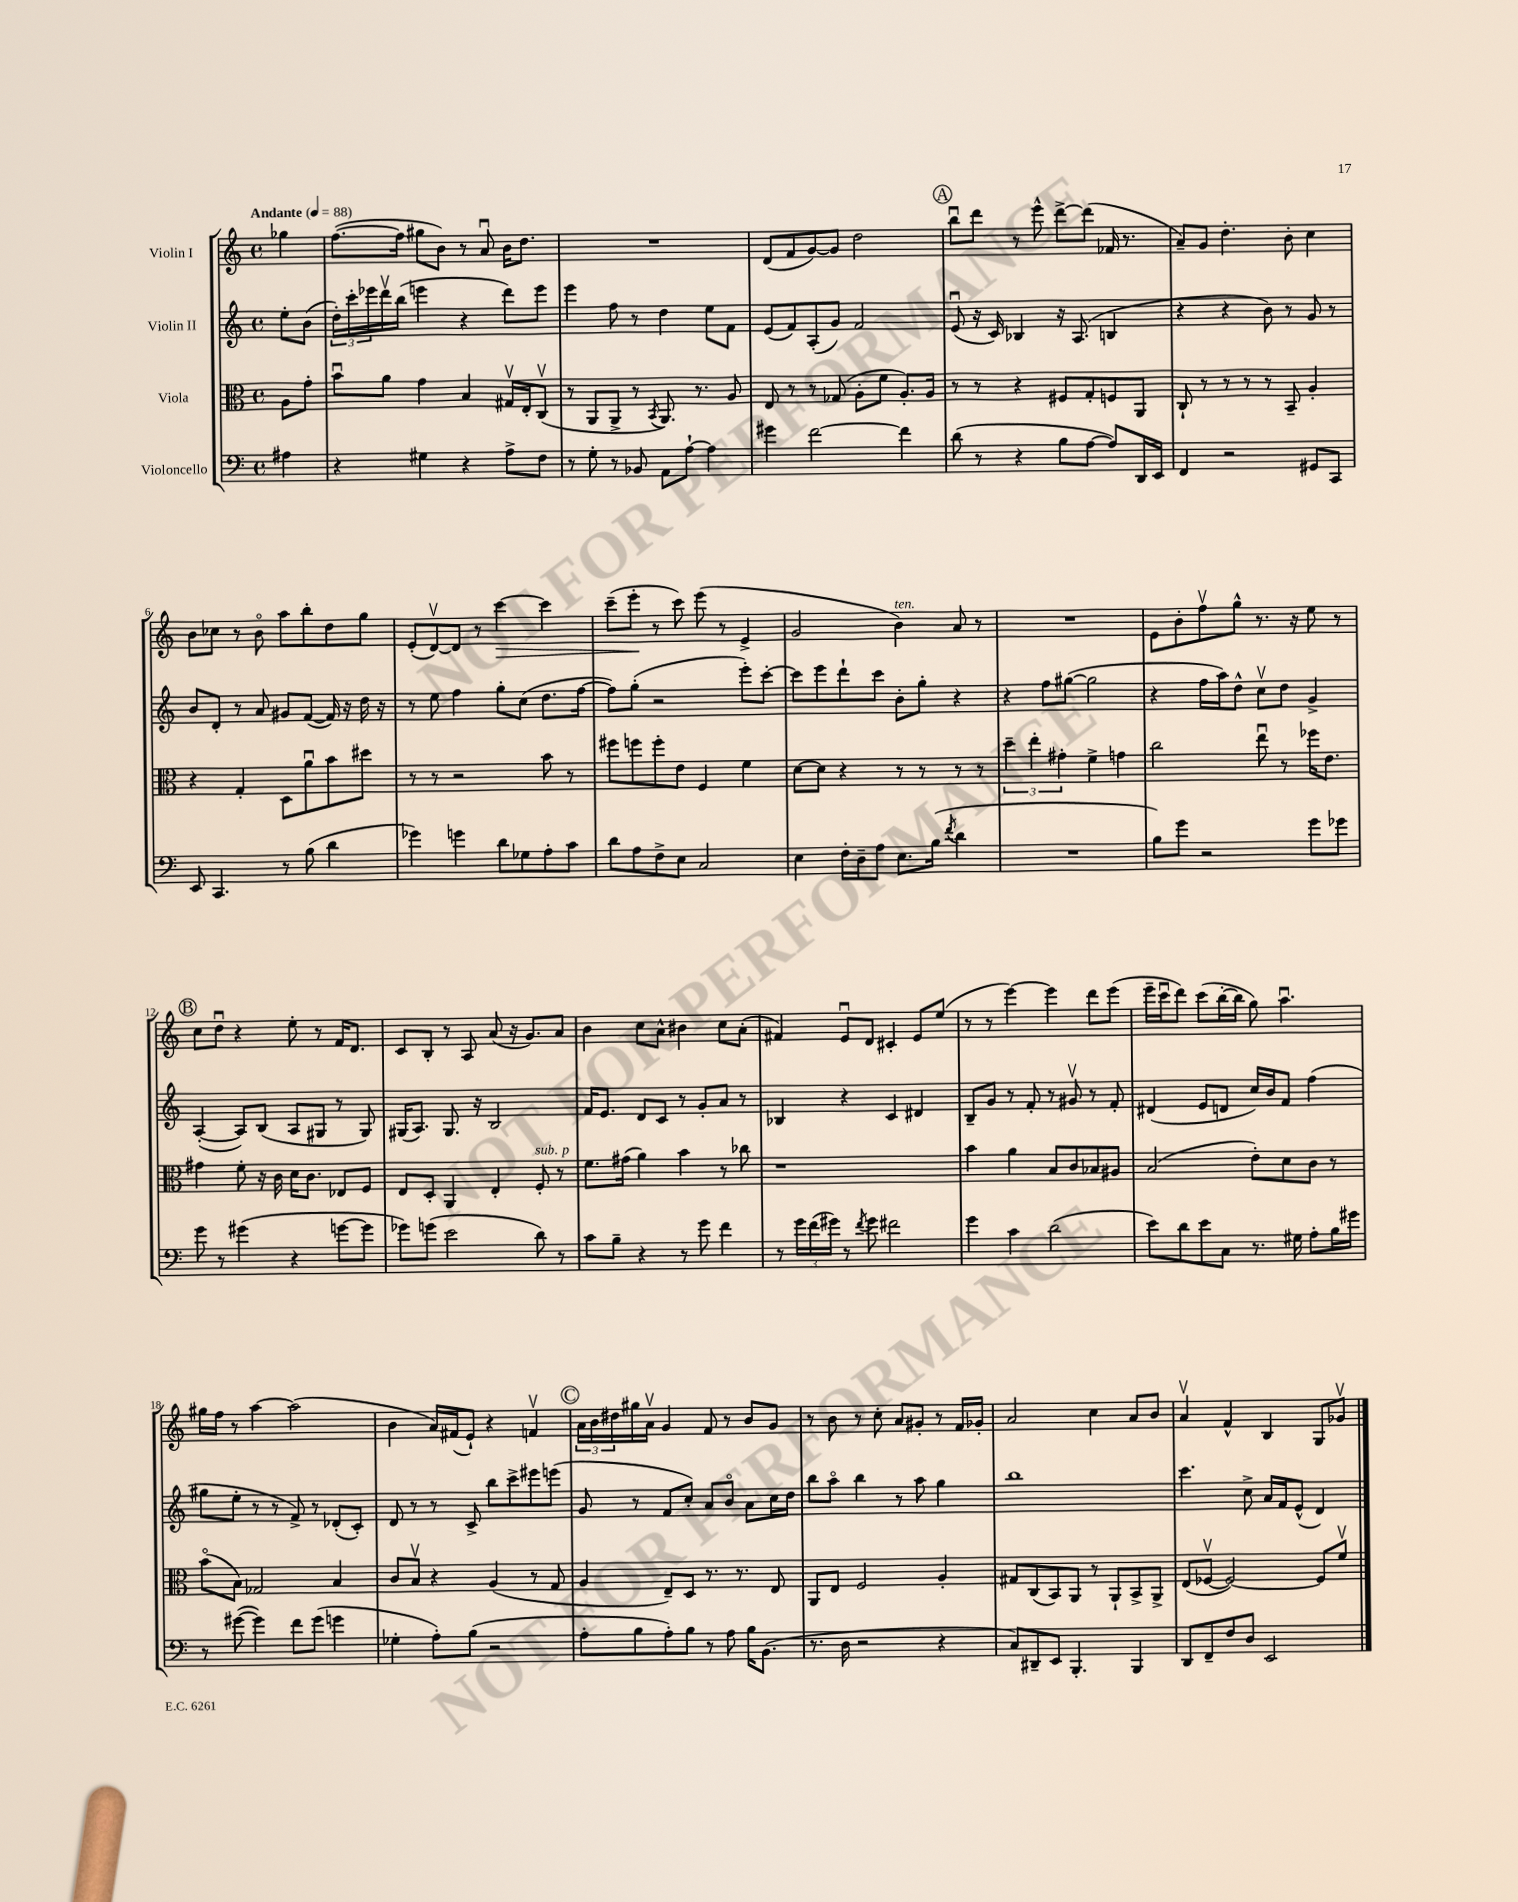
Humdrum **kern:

**kern	**kern	**kern	**kern
*staff4	*staff3	*staff2	*staff1
*clefF4	*clefC3	*clefG2	*clefG2
*k[]	*k[]	*k[]	*k[]
*M4/4	*M4/4	*M4/4	*M4/4
*met(c)	*met(c)	*met(c)	*met(c)
*MM88	*MM88	*MM88	*MM88
4A#\	8A\L	8ee'\L	4gg-\
.	8g'\J	(8b\J	.
=	=	=	=
4r	8bu\L	24dd'\LL)	([8.ff\L
.	.	24ccc'\	.
.	.	24eee-\	.
.	8a\J	16dddv\	.
.	.	(16bb\JJ	16ff\]Jk
4G#\	4g\	4eee\	8gg#\L
.	.	.	8b\J)
4r	4B/	4r	8r
.	.	.	8au/
8A^\L	16G#v/LL	8ddd\L)	16b\LK
.	16E'/J	.	8.dd\J
8F\J	(8Cv/J	8eee\J	.
=	=	=	=
8r	8r	4eee\	1r
8G'\	8AA/L	.	.
8r	8AA^/J	8ff\	.
8BB-/	8r	8r	.
.	8qBB/	.	.
8AA\L	8.AA/)	4dd\	.
[8A`\J	.	.	.
.	8.r	.	.
4A\]	.	8ee\L	.
.	8A/	8f\J	.
=	=	=	=
4g#\	8E/	(8e/L	(8d/L
.	8r	8f/)	8f/
[2f\	8r	(8A'/	[8g/)
.	(8G-/	8g/J)	8g/]J
.	8A'\L	2f/	2dd\
.	8f\J	.	.
4f\]	8.A'/L)	.	.
.	16A/Jk	.	.
=	=	=	=
(8d\	8r	(8eu/	8bbu\L
8r	8r	16r	8ddd\J
.	.	16c/)	.
4r	4r	4B-/	8r
.	.	.	8eee^^\
8B\L	8F#/L	16r	[8ddd^\L
.	.	(8.A/	.
[8A\J	8G'/	.	(8ddd\]J
8A/]L)	8F/	4B/	16f-/
.	.	.	8.r
16DD/L	8AA/J	.	.
16EE/JJ	.	.	.
=	=	=	=
4FF/	8C`/	4r	8a~/L)
.	8r	.	8g/J
2r	8r	4r	4.dd'\
.	8r	.	.
.	8r	8b\)	.
.	8BB~/	8r	8b'\
8GG#/L	4A'/	8g/	4cc\
8CC/J	.	8r	.
=	=	=	=
8EE/	4r	8b/L	8b\L
4.CC/	.	8d'/J	8cc-\J
.	4G'/	8r	8r
.	.	8a/	8bo\
8r	8D\L	8g#/L	8aa\L
(8B\	8au\	([8f/J	8bb'\
4d\	8b\	16f/])	8dd\
.	.	16r	.
.	8dd#\J	16dd\	8gg\J
.	.	16r	.
=	=	=	=
4g-\)	8r	8r	(8e'/L
.	8r	8ee\	[8dv/)
4g\	2r	4ff\	8d/]J
.	.	.	8r
8d\L	.	8gg'\L	[4ccc\
8G-\	.	(8cc\J	.
8A'\	8b\	8.dd\L	4ccc\]
8c\J	8r	.	.
.	.	[16ff\Jk	.
=	=	=	=
8d\L	8ff#\L	8ff\]L)	(8ccc~\L
8A\	8ff\	(8gg'\J	8eee'\J
8F^\	8ff'\	2r	8r
8E\J	8e\J	.	8ccc\)
2C/	4F/	.	(8eee\
.	.	.	8r
.	4f\	8eee'\L)	4e^/
.	.	[8ccc'\J	.
=	=	=	=
4E\	[8d\L	8ccc\]L	2g/
.	8d\]J	8eee\	.
16F'\LL	4r	8ddd`\	.
16D~\J	.	.	.
8A\J	.	8ccc\J	.
8.E\L	8r	8b'\L	4b\)
.	8r	8gg'\J	.
(16B\Jk	.	.	.
8qf/	.	.	.
4d\	8r	4r	8a/
.	8r	.	8r
=	=	=	=
1r	6dd~\	4r	1r
.	6ee'\	.	.
.	.	8ff\L	.
.	6g#'\	.	.
.	.	([8gg#\J	.
.	4f^\	2gg#\]	.
.	4g\	.	.
=	=	=	=
8B\L)	2cc\	4r	8e\L
8g\J	.	.	8b'\
2r	.	16ff\LL	8ffv\
.	.	16aa\J)	.
.	.	8dd^^\J	8gg^^\J
.	8eeu\	8ccv\L	8.r
.	8r	8dd\J	.
.	.	.	16r
8g\L	16ff-\LK	4g^/	8ee\
.	8.e\J	.	.
8g-\J	.	.	8r
=	=	=	=
8g\	4g#\	([4A'/	8cc\L
8r	.	.	8ddu\J
(4g#\	8f'\	8A/]L)	4r
.	16r	(8B/J	.
.	16c\	.	.
4r	16d\LK	8A/L	8ee'\
.	8.c\J	.	.
.	.	8G#/J	8r
[8g\L	8E-/L	8r	16f/LK
.	.	.	8.d/J
8g\]J	8F/J	8G#/)	.
=	=	=	=
8g-\L)	8E/L	(16G#/LK	8c/L
.	.	8.A/J)	.
(8g\J	8D'/J	.	8B'/J
2e\	4AA/	8.G#/	8r
.	.	.	8A/
.	.	16r	.
.	4E'/	2B/	(8a/
.	.	.	16r
.	.	.	8.g/L)
8d\)	8F'/	.	.
8r	8r	.	8a/J
=	=	=	=
8c\L	8.f\L	16f/LK	4b\
.	.	8.e/J	.
8B~\J	.	.	.
.	(16g#\Jk	.	.
4r	4a\)	8d/L	8cc\L
.	.	8c/J	8a^^\J
8r	4b\	8r	4b#\
8g\	.	8g'/L	.
4f\	8r	8a/J	8cc\L
.	8cc-\	8r	(8a'\J
=	=	=	=
8r	1r	4B-/	4f#/)
24g\LL	.	.	.
(24f\	.	.	.
24g#\JJ)	.	.	.
8r	.	4r	8eu/L
8qf/	.	.	.
8g#\	.	.	8d/J
2f#\	.	4c/	4c#'/
.	.	4d#/	8e/L
.	.	.	(8ee/J
=	=	=	=
4g\	4b\	8B~/L	8r
.	.	8g/J	8r
4c\	4a\	8r	[4eee\)
.	.	8f'/	.
(2d\	8B/L	8r	4eee\]
.	8c/	8g#v/	.
.	8B-/	8r	8ddd\L
.	8A#/J	8f'/	(8eee\J
=	=	=	=
8e\L)	(2B/	(4d#/	16eee~\LL
.	.	.	16cccu\J
8d\	.	.	8ddd\J)
8e\	.	8e/L	(8ccc\L
8C\J	.	8d/J	[16bb'\L
.	.	.	16bb\]JJ
8.r	8e'\L)	16cc/LL)	8gg\)
.	.	16b/J	.
.	8d\	8f/J	4.aau\
16G#\	.	.	.
8A'\L	8c\J	(4ff\	.
16B\L	8r	.	.
16g#\JJ	.	.	.
=	=	=	=
8r	(8bo\L	8gg#\L	16gg#\LL
.	.	.	16ff\JJ
([8g#\	8B\J)	8ee'\J	8r
4g#\])	2G-/	8r	[4aa\
.	.	8r	.
8f\L	.	8f^/)	(2aa\]
(8g#\J	.	8r	.
4g\	4B/	(8d-'/L	.
.	.	8c'/J)	.
=	=	=	=
4G-'\	8c/L	8d/	4b\
.	8Bv/J	8r	.
8A'\L)	4r	8r	16a/LL)
.	.	.	(16f#/J
(8B\J	.	8c^/	8e`/J)
2r	(4A/	8bb\L	4r
.	.	8ccc^\	.
.	8r	8eee#\	4fv/
.	8G/	(8eee\J	.
=	=	=	=
8A'\L	4A/	8g/	24a\LL
.	.	.	24b\
.	.	.	24dd#\
8B\	.	8r	16gg#\
.	.	.	16av\JJ
8A'\)	8E~/L)	8f/L	4g/
8B\J	8D/J	8cc'/J)	.
8r	8.r	8a/L	8f/
8A\	.	8bo/J	8r
.	8.r	.	.
16B\LK	.	8a\L	8b/L
(8.BB\J	.	.	.
.	8E/	16cc\L	8g/J
.	.	16dd\JJ	.
=	=	=	=
8.r	8AA/L	8bb\L	8r
.	8E/J	8aao\J	8b\
16D\	.	.	.
2r	2F/	4bb\	8r
.	.	.	8cc'\
.	.	8r	8a/L
.	.	8aa\	8g#'/J
4r	4A'/	4gg\	8r
.	.	.	16f/LL
.	.	.	16g-'/JJ
=	=	=	=
8C/L)	8G#/L	1bb	2a/
8DD#~/	(8C/	.	.
8EE/J	8BB/)	.	.
4.BBB'/	8AA/J	.	.
.	8r	.	4cc\
.	8AA`/L	.	.
4BBB/	8BB^/	.	8a/L
.	8AA^/J	.	8b/J
=	=	=	=
8DD/L	(8E/L	4.ccc\	4av/
8FF~/	[8F-v/J	.	.
8F/	2F-/_)	.	4f^^/
8D/J	.	8cc^\	.
2EE/	.	16a/LL	4B/
.	.	16f/J	.
.	.	(8e^^/J	.
.	8F-/]L	4d/)	8G/L
.	8fv/J	.	8g-v/J
==	==	==	==
*-	*-	*-	*-
